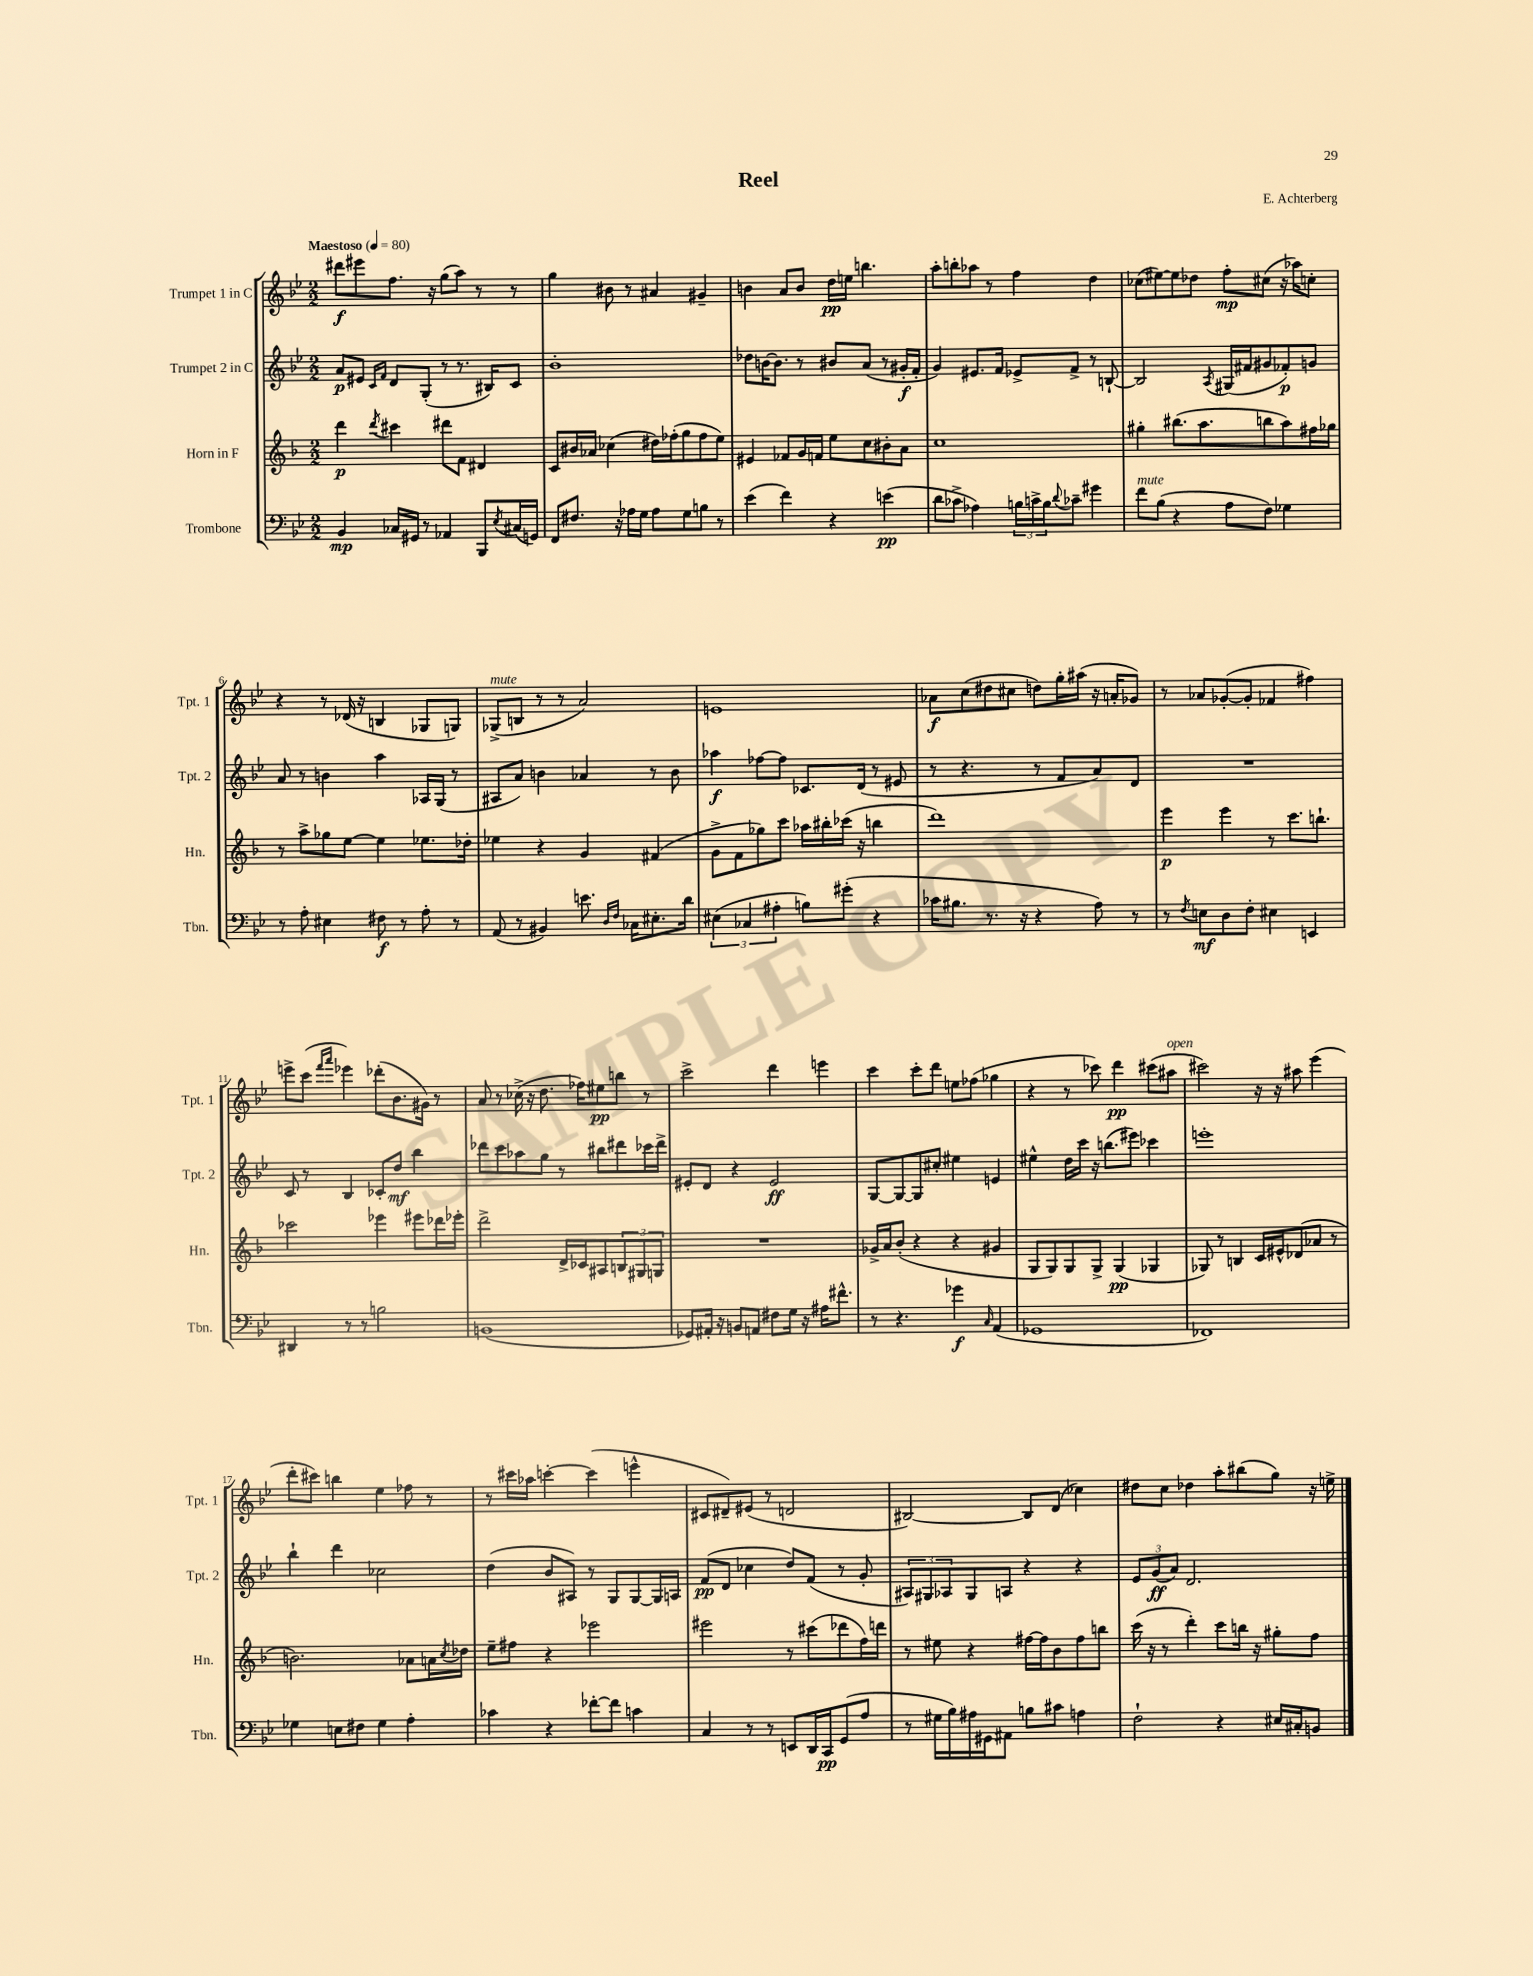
\header { title = "Reel" composer = "E. Achterberg" }
<<
\new StaffGroup <<
\new Staff = "s0" \with { instrumentName = "Trumpet 1 in C" shortInstrumentName = "Tpt. 1" } {
    \clef treble \key bes \major \numericTimeSignature \time 2/2 \tempo "Maestoso" 4 = 80
    dis'''8\f eis'''8 f''8. r16 g''8( a''8) r8 r8 |
    g''4 bis'8 r8 ais'4 gis'4-- |
    b'4 a'8 b'8 d''16\pp e''16 b''4. |
    a''8-. b''8-. aes''8 r8 f''4 d''4 |
    ces''8( eis''8~) eis''8 des''8 f''8-.\mp cis''8( r16 aes''16) c''8-. |
    r4 r8 des'16( r16 b4 ges8 g8) |
    ges8->^\markup { \italic "mute" }( b8 r8 r8 a'2) |
    e'1 |
    aes'8\f c''8( dis''8 cis''8 d''8) g''16-. ais''16( r16 a'16-. ges'8) |
    r8 aes'8 ges'8~-.( ges'8-. fes'4 fis''4) |
    e'''8-> c'''8( \grace { f'''16 a'''16 } ees'''4) des'''8-.( bes'8. gis'16) r8 |
    a'8 r8 ces''16->( r16 d''8. fes''16) eis''8\pp b''8 r8 |
    c'''2-> d'''4 e'''4 |
    c'''4 c'''8-. d'''8 e''8 fes''8( ges''4 |
    r4 r8 ces'''8) d'''4\pp cis'''8( ais''8^\markup { \italic "open" } |
    cis'''2) r16 r16 ais''8 ees'''4( |
    d'''8-. cis'''8) b''4 ees''4 fes''8 r8 |
    r8 cis'''16 aes''16 c'''4~-. c'''4( e'''4-^ |
    cis'8 dis'8--) eis'8( r8 d'2 |
    bis2~) bis8 d'8( ces''4) |
    dis''8 c''8 des''4 a''8-. bis''8( g''8) r16 e''16-> \bar "|." |
}
\new Staff = "s1" \with { instrumentName = "Trumpet 2 in C" shortInstrumentName = "Tpt. 2" } {
    \clef treble \key bes \major \numericTimeSignature \time 2/2
    a'8\p eis'8 \grace { c'16 f'16 } d'8 g8-.( r8 r8. bis16) c'8 |
    bes'1-. |
    des''8 b'16~ b'8. r8 bis'8 a'8( r8 gis'16-.\f f'16-. |
    g'4) eis'8. f'16 ees'8-> f'8-> r8 b8~-! |
    b2 \acciaccatura { a8 } gis16( fis'16 gis'8 fes'8-.\p) g'8 |
    a'8 r8 b'4 a''4 aes16 g16( r8 |
    ais8 a'8) b'4 aes'4 r8 b'8 |
    aes''4\f fes''8~ fes''8 ces'8. d'16( r8 eis'8 |
    r8 r4. r8 f'8 a'8) d'8 |
    R1 |
    c'8 r8 bes4 ces'8-. d''8\mf bes''4 |
    des'''8 c'''8 aes''8 g''8 r8 bis''8 dis'''8 ces'''16 dis'''16-> |
    eis'8-. d'8 r4 eis'2\ff |
    g8~ g8~ g8 cis''8-. eis''4 e'4 |
    eis''4-^ d''16 c'''16 r16 b''8.( eis'''8) ces'''4 |
    e'''1-. |
    bes''4-! d'''4 ces''2 |
    d''4( bes'8 ais8) r8 g8 g8~ g16 a16 |
    f'8\pp( d'8 ces''4 d''8) f'8( r8 g'8-. |
    \tuplet 3/2 { ais8) gis8 aes8 } gis8 a8 r4 r4 |
    \tuplet 3/2 { ees'8 g'8\ff( a'8) } d'2. \bar "|." |
}
\new Staff = "s2" \with { instrumentName = "Horn in F" shortInstrumentName = "Hn." } {
    \clef treble \key f \major \numericTimeSignature \time 2/2
    d'''4\p \acciaccatura { d'''8 } cis'''4 dis'''8 f'8 dis'4 |
    c'8 bis'16 aes'16 ces''4( dis''16) fes''16-.( g''8 fes''8 e''8) |
    eis'4 fes'8 g'16 f'16 e''8 c''8 bis'8-. a'8 |
    c''1 |
    gis''4-. bis''8.( a''8. b''8 a''8) fis''16 ges''16 |
    r8 a''8-> ges''8 e''8~ e''4 ees''8. des''16-. |
    ees''4 r4 g'4 fis'4( |
    g'8-> f'8 ges''8) c'''8 aes''16 bis''16-. ces'''16( r16 b''4 |
    d'''1) |
    e'''4\p e'''4 r8 c'''8. b''8.-! |
    ces'''2 ees'''4 eis'''8 des'''16 ees'''16-. |
    d'''2-> d'16-> ces'16 ais8 \tuplet 3/2 { b8 gis8 g8 } |
    R1 |
    ges'16-> a'16 bes'8-.( r4 r4 gis'4 |
    g8 g8) g8 g8-> g4\pp( ges4 |
    ges8) r8 b4 c'16 eis'16-^ des'8( aes'8 r8 |
    b'2.) aes'8 a'16 \acciaccatura { c''8 } des''16 |
    e''8-- fis''8 r4 ees'''2 |
    eis'''2 r8 cis'''8( des'''8 f''16) d'''16 |
    r8 eis''8 r4 fis''16~ fis''16 bes'8 fis''8 b''8 |
    c'''16( r16 r8 d'''4-.) c'''8 b''16 r16 gis''8-. f''8 \bar "|." |
}
\new Staff = "s3" \with { instrumentName = "Trombone" shortInstrumentName = "Tbn." } {
    \clef bass \key bes \major \numericTimeSignature \time 2/2
    bes,4\mp ces16 gis,16 r8 aes,4 bes,,8 \acciaccatura { ees8 } cis16( g,16) |
    f,8 fis8. r16 aes16 g16 aes8 g8 b8 r8 |
    ees'4( f'4) r4 e'4\pp( |
    d'8 ces'8-> aes4) \tuplet 3/2 { b16 c'16-> b16 } \appoggiatura { d'8 } ces'8-- gis'4 |
    f'8^\markup { \italic "mute" } bes8( r4 a8 f8) ges4 |
    r8 a8-. eis4 fis8\f r8 a8-. r8 |
    a,8( r8 bis,4) e'8. \grace { d16 f16 } ces16 eis8.-. d'16 |
    \tuplet 3/2 { eis4( ces4 ais4-. } b8) gis'8-.( r4 |
    ces'16 bis8. r8. r16 r4 a8) r8 |
    r8 \acciaccatura { f8 } e8\mf d8 f8-. eis4 e,4 |
    dis,4 r8 r8 b2 |
    b,1( |
    ges,8) ais,16-. r16 b,8 a,8 fis8 g16 r16 ais16 fis'8.-^ |
    r8 r4. ges'4\f \grace { c16 } a,4( |
    ges,1 |
    fes,1) |
    ges4 e8 fis8 ges4 a4-. |
    ces'4 r4 fes'8~-. fes'8 c'4 |
    c4 r8 r8 e,8 d,16 c,16\pp g,8( a8 |
    r8 gis16 bes16) ais16 gis,16 ais,8 b8 cis'8 a4 |
    f2-! r4 eis16 cis16-. b,8 \bar "|." |
}
>>
>>
